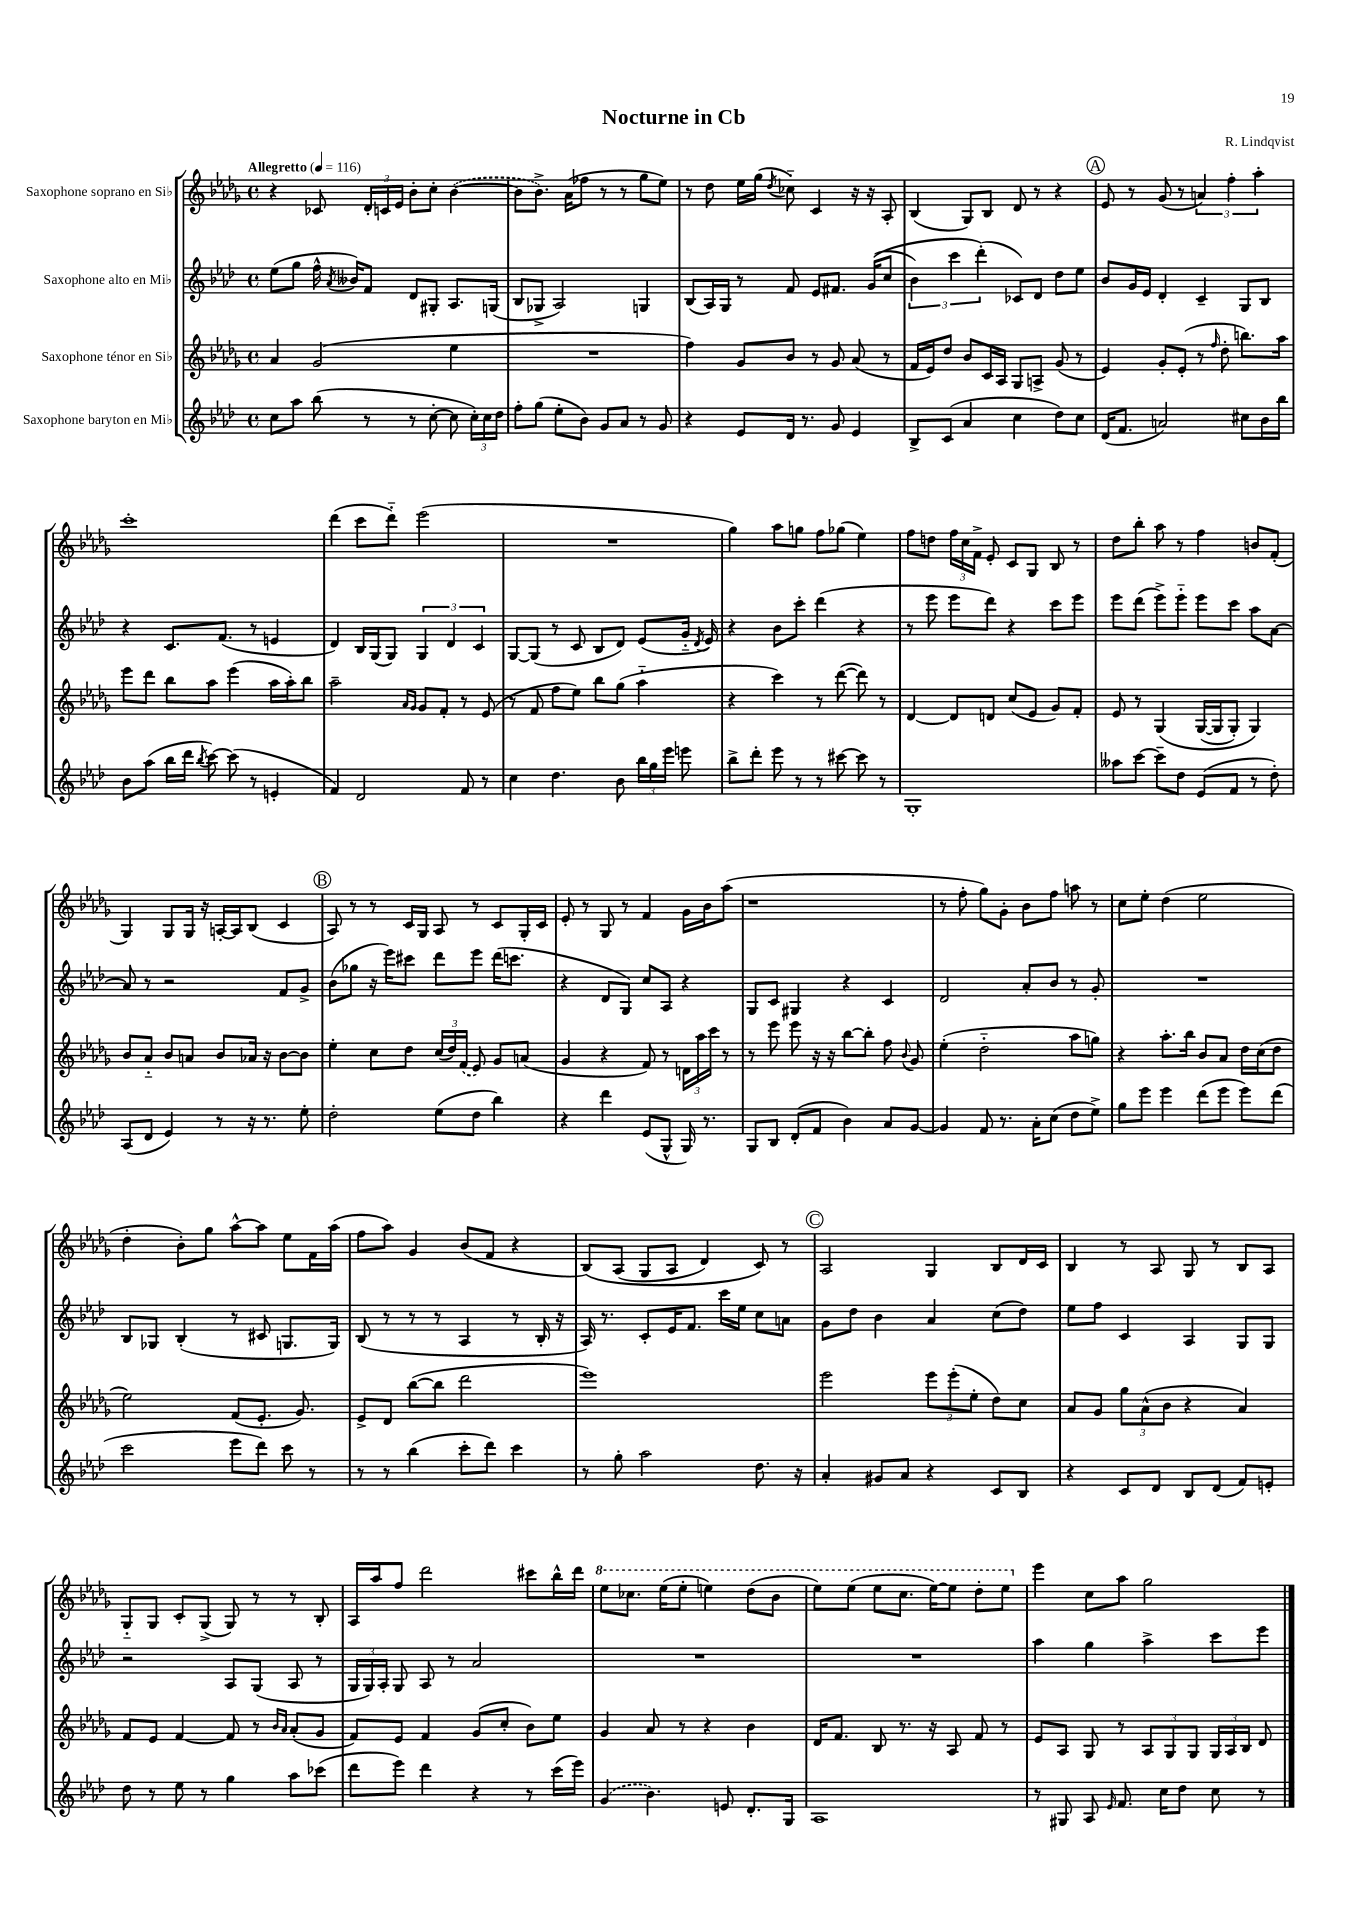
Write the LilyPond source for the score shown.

\header { title = "Nocturne in Cb" composer = "R. Lindqvist" }
<<
\new StaffGroup <<
\new Staff = "s0" \with { instrumentName = "Saxophone soprano en Sib" } {
    \clef treble \key des \major \defaultTimeSignature \time 4/4 \tempo "Allegretto" 4 = 116
    \autoBeamOff r4 ces'8 \tuplet 3/2 { des'16[-. c'16 ees'16] } bes'8[-. c''8]-. \once \slurDashed bes'4~( |
    bes'8[ bes'8.]->) aes'16[( fes''8] r8 r8 ges''8[ ees''8]) |
    r8 des''8 ees''16[ ges''16]( \acciaccatura { des''8 } ces''8-_) c'4 r16 r16 aes8-. |
    bes4( ges8[) bes8] des'8 r8 r4 |
    \mark \markup { \circle "A" } ees'8 r8 ges'8( r8 \tuplet 3/2 { a'4) f''4-. aes''4-. } |
    c'''1-. |
    des'''4( c'''8[ des'''8]-_) ees'''2( |
    R1 |
    ges''4) aes''8[ g''8] f''8[ ges''8]( ees''4) |
    f''8[ d''8] \tuplet 3/2 { f''16[ c''16 f'16]-> } ees'8-. c'8[ ges8] bes8 r8 |
    des''8[ bes''8]-. aes''8 r8 f''4 b'8[ f'8]-.( |
    ges4) ges8[ ges16] r16 a16[~-. a16 bes8]( c'4 |
    \mark \markup { \circle "B" } aes8) r8 r8 c'16[ ges16] aes8 r8 c'8[ ges16-. c'16] |
    ees'8-. r8 ges8 r8 f'4 ges'16[ bes'16 aes''8]( |
    r1 |
    r8 f''8-. ges''8[) ges'8]-. bes'8[ f''8] a''8 r8 |
    c''8[ ees''8]-. des''4( ees''2 |
    des''4-. bes'8[-.) ges''8] aes''8[~-^ aes''8] ees''8[ f'16 aes''16]( |
    f''8[ aes''8]) ges'4 bes'8[( f'8] r4 |
    bes8[)\( aes8]( ges8[ aes8] des'4) c'8\) r8 |
    \mark \markup { \circle "C" } aes2 ges4 bes8[ des'16 c'16] |
    bes4 r8 aes8 ges8 r8 bes8[ aes8] |
    ges8[-_ ges8] c'8[-. ges8]->( ges8) r8 r8 bes8-. |
    aes16[ aes''16 f''8] des'''2 cis'''8[ bes''16-^ des'''16] |
    \ottava #1 ees'''8[ ces'''8.] ees'''16[( ees'''8]-. e'''4) des'''8[( bes''8] |
    ees'''8[) ees'''8]( ees'''8[ c'''8.] ees'''16[~) ees'''8] des'''8[-. ees'''8] \ottava #0 |
    ees'''4 c''8[ aes''8] ges''2 \bar "|." |
}
\new Staff = "s1" \with { instrumentName = "Saxophone alto en Mib" } {
    \clef treble \key aes \major \defaultTimeSignature \time 4/4
    \autoBeamOff ees''8[( g''8] f''16-^ \acciaccatura { aes'8 } beses'16[) f'8] des'8[ gis8]-. aes8.[ g16]( |
    bes8[ ges8]-> aes2) g4 |
    bes8[( aes16) g16] r8 f'8 ees'8[ fis'8.] g'16[(\( c''8] |
    \tuplet 3/2 { bes'4) c'''4 des'''4-.(\) } ces'8[) des'8] des''8[ ees''8] |
    \mark \markup { \circle "A" } bes'8[ g'16 ees'16] des'4-. c'4-- g8[ bes8] |
    r4 c'8.[ f'8.]( r8 e'4 |
    des'4) bes16[ g16( g8]) \tuplet 3/2 { g4 des'4 c'4 } |
    g8[~ g8]( r8 c'8 bes8[ des'8]) ees'8[( g'16]-_ \acciaccatura { des'8 } ees'16) |
    r4 bes'8[ c'''8]-. des'''4( r4 |
    r8 ees'''8 ees'''8[ des'''8]) r4 c'''8[ ees'''8] |
    ees'''8[ des'''8]( ees'''8[->) ees'''8]-_ ees'''8[ c'''8] aes''8[ aes'8]~ |
    aes'8 r8 r2 f'8[ g'8]-> |
    \mark \markup { \circle "B" } bes'8[( ges''8] r16 ees'''16[) cis'''8] des'''8[ ees'''8] des'''16[( c'''8.] |
    r4 des'8[ g8]) c''8[ aes8] r4 |
    g8[ c'8] gis4 r4 c'4 |
    des'2 aes'8[-. bes'8] r8 g'8-. |
    R1 |
    bes8[ ges8] bes4-.( r8 cis'8 g8.[ g16]) |
    bes8( r8 r8 r8 aes4 r8 bes16-. r16 |
    aes16) r8. c'8[-. ees'16 f'8.] c'''16[ ees''16] c''8[ a'8] |
    \mark \markup { \circle "C" } g'8[ des''8] bes'4 aes'4 c''8[( des''8]) |
    ees''8[ f''8] c'4 aes4 g8[ g8] |
    r2 aes8[ g8]( aes8 r8 |
    \tuplet 3/2 { g16[ g16) aes16]-. } g8 aes8 r8 aes'2 |
    R1 |
    R1 |
    aes''4 g''4 aes''4-> c'''8[ ees'''8] \bar "|." |
}
\new Staff = "s2" \with { instrumentName = "Saxophone ténor en Sib" } {
    \clef treble \key des \major \defaultTimeSignature \time 4/4
    \autoBeamOff aes'4 ges'2( ees''4 |
    R1 |
    f''4) ges'8[ bes'8] r8 ges'8 aes'8( r8 |
    f'16[ ees'16) des''8] bes'8[ c'16 aes16] ges8[ a8]-> ges'8( r8 |
    \mark \markup { \circle "A" } ees'4) ges'8[-. ees'8]-.( r8 \grace { f''16 } des''8-. b''8.[) aes''16] |
    ees'''8[ des'''8] bes''8[ aes''8] ees'''4( aes''16[ aes''16-.) bes''8] |
    aes''2-- \grace { aes'16[ ges'16] } ges'8[ f'8]-. r8 ees'8( |
    r8 f'8 f''8[ ees''8]) bes''8[ ges''8]( aes''4-_ |
    r4 c'''4) r8 des'''8~( des'''8) r8 |
    des'4~ des'8[ d'8] c''8[( ees'8] ges'8[) f'8]-. |
    ees'8 r8 ges4\( ges16[~( ges16 ges8]-.) ges4\) |
    bes'8[ aes'8]-_ bes'8[ a'8] bes'8[ aes'16] r16 bes'8[~ bes'8] |
    \mark \markup { \circle "B" } ees''4-. c''8[ des''8] \tuplet 3/2 { c''16[( des''16) \once \slurDashed f'16]( } ees'8) ges'8[ a'8]( |
    ges'4 r4 f'8) r8 \tuplet 3/2 { d'16[ aes''16 c'''16] } r8 |
    r8 ees'''8 ees'''8 r16 r16 bes''8[~ bes''8]-. f''8 \appoggiatura { bes'8 } ges'8 |
    ees''4-.( des''2-_ aes''8[ g''8]) |
    r4 aes''8.[-. bes''16] bes'8[ aes'8] des''16[ c''16( des''8] |
    ees''2) f'8[( ees'8.]-. ges'8.) |
    ees'8[-> des'8] bes''8[~( bes''8] des'''2 |
    ees'''1) |
    \mark \markup { \circle "C" } ees'''2 \tuplet 3/2 { ees'''8[ ees'''8-.( ees''8]-. } des''8[) c''8] |
    aes'8[ ges'8] \tuplet 3/2 { ges''8[ aes'8-^( bes'8] } r4 aes'4) |
    f'8[ ees'8] f'4~ f'8 r8 \grace { bes'16[ aes'16] } aes'8[-.( ges'8] |
    f'8[) ees'8] f'4 ges'8[( c''8]-. bes'8[) ees''8] |
    ges'4 aes'8 r8 r4 bes'4 |
    des'16[ f'8.] bes8 r8. r16 aes8 f'8 r8 |
    ees'8[ aes8] ges8 r8 \tuplet 3/2 { aes8[ ges8 ges8] } \tuplet 3/2 { ges16[ aes16 bes16] } des'8 \bar "|." |
}
\new Staff = "s3" \with { instrumentName = "Saxophone baryton en Mib" } {
    \clef treble \key aes \major \defaultTimeSignature \time 4/4
    \autoBeamOff c''8[ aes''8] bes''8( r8 r8 c''8~-. c''8 \tuplet 3/2 { c''16[-.) c''16 des''16] } |
    f''8[-. g''8]( ees''8[-. bes'8]) g'8[ aes'8] r8 g'8 |
    r4 ees'8[ des'16] r8. g'8 ees'4 |
    bes8[-> c'8]( aes'4 c''4 des''8[) c''8] |
    \mark \markup { \circle "A" } des'16[( f'8.] a'2) cis''8[ bes'16 bes''16] |
    bes'8[ aes''8]( bes''16[ des'''16] \acciaccatura { bes''8 } c'''8~) c'''8( r8 e'4-. |
    f'4) des'2 f'8 r8 |
    c''4 des''4. bes'8 \tuplet 3/2 { bes''16[ g''16 ees'''16] } e'''8 |
    bes''8[-> des'''8]-. ees'''8 r8 r8 cis'''8~ cis'''8 r8 |
    g1-. |
    aeses''8[ c'''8]~ c'''8[-- des''8] ees'8[( f'8] r8 des''8-.) |
    aes8[( des'8] ees'4) r8 r16 r8. ees''8-. |
    \mark \markup { \circle "B" } des''2-. ees''8[( des''8] bes''4) |
    r4 des'''4 ees'8[( g8]-^ g16) r8. |
    g8[ bes8] des'8[-.( f'8] bes'4) aes'8[ g'8]~ |
    g'4 f'8 r8. aes'16[-. c''8]( des''8[ ees''8]->) |
    g''8[ ees'''8] ees'''4 des'''8[( ees'''8] ees'''8[) des'''8]( |
    c'''2 ees'''8[ des'''8]) c'''8 r8 |
    r8 r8 bes''4( c'''8[-. des'''8]) c'''4 |
    r8 g''8-. aes''2 des''8. r16 |
    \mark \markup { \circle "C" } aes'4-. gis'8[ aes'8] r4 c'8[ bes8] |
    r4 c'8[ des'8] bes8[ des'8]( f'8[) e'8]-. |
    des''8 r8 ees''8 r8 g''4 aes''8[ ces'''8]( |
    des'''8[ ees'''8]) des'''4 r4 r8 c'''16[( ees'''16]) |
    \once \slurDashed g'4( bes'4.) e'8 des'8.[-. g16] |
    aes1 |
    r8 gis8 aes8 \grace { ees'16 } f'8. c''16[ des''8] c''8 r8 \bar "|." |
}
>>
>>
\layout { \context { \Score \remove "Bar_number_engraver" } }
